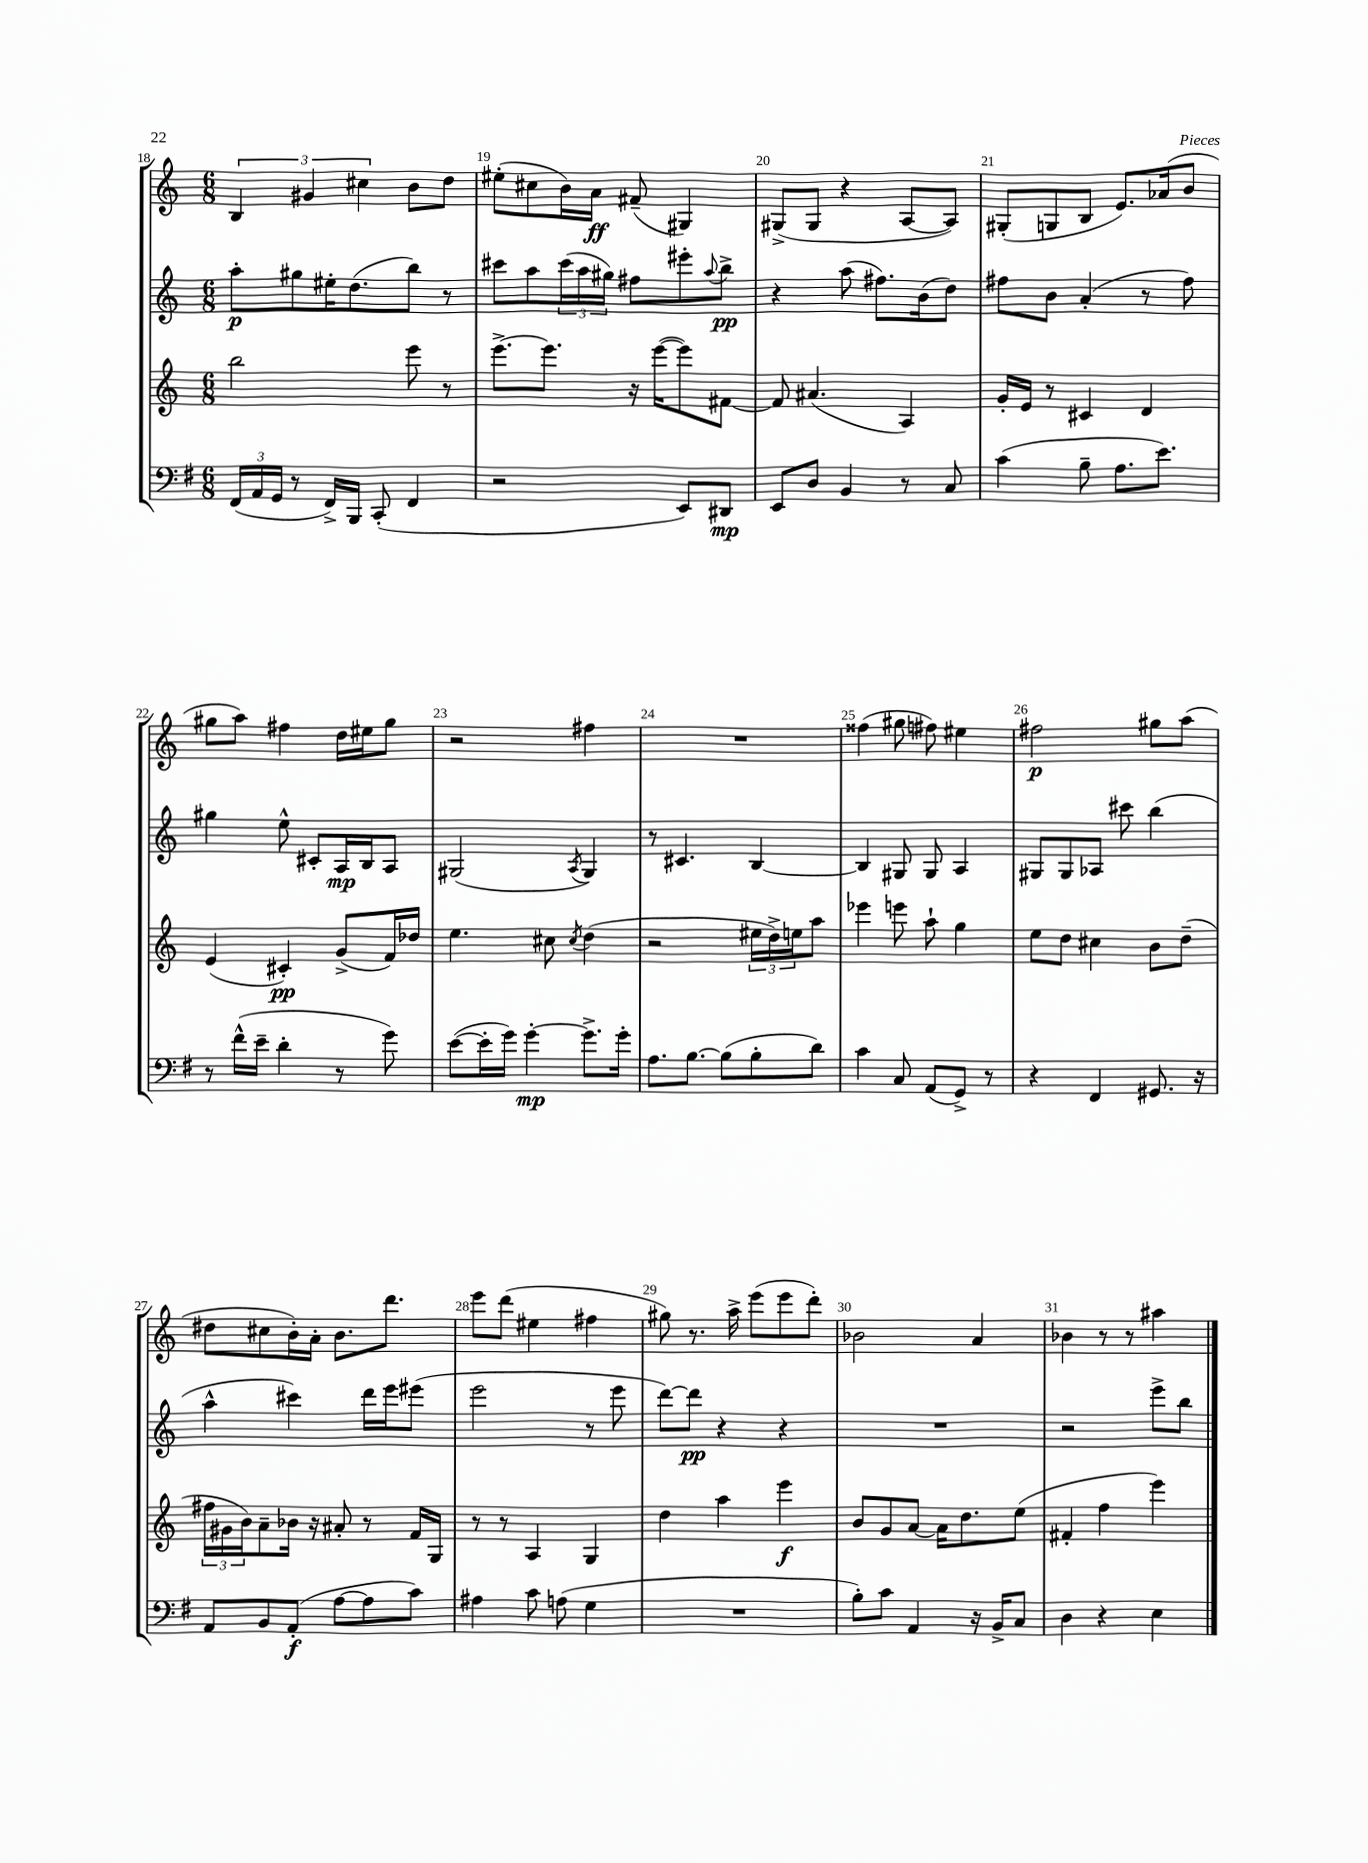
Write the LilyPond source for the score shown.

<<
\new StaffGroup <<
\new Staff = "s0" {
    \clef treble \key c \major \numericTimeSignature \time 6/8
    \tuplet 3/2 { b4 gis'4 cis''4 } b'8 d''8 |
    eis''8-.( cis''8 b'16) a'16\ff fis'8--( gis4) |
    gis8->( gis8 r4 a8~ a8) |
    gis8-.( g8 b8 e'8.) aes'16( b'8 |
    gis''8 a''8) fis''4 d''16 eis''16 gis''8 |
    r2 fis''4 |
    R2. |
    fisis''4( gis''8 fis''8) eis''4 |
    fis''2\p gis''8 a''8( |
    dis''8 cis''8 b'16-.) a'16-. b'8. d'''8. |
    e'''8 d'''8( eis''4 fis''4 |
    gis''8) r8. a''16-> e'''8( e'''8 d'''8-.) |
    bes'2 a'4 |
    bes'4 r8 r8 ais''4 \bar "|." |
}
\new Staff = "s1" {
    \clef treble \key c \major \numericTimeSignature \time 6/8
    a''8-.\p gis''8 eis''16-. d''8.( b''8) r8 |
    cis'''8 a''8 \tuplet 3/2 { cis'''16( a''16 gis''16) } fis''8 eis'''8-. \appoggiatura { a''8 } b''8->\pp |
    r4 a''8( fis''8.) b'16( d''8) |
    fis''8 b'8 a'4-.( r8 fis''8) |
    gis''4 e''8-^ cis'8-. a16\mp b16 a8 |
    gis2( \acciaccatura { a8 } gis4) |
    r8 cis'4. b4~ |
    b4 gis8 gis8 a4 |
    gis8 gis8 aes8 cis'''8 b''4( |
    a''4-^ cis'''4) d'''16 e'''16 eis'''8( |
    e'''2 r8 e'''8 |
    d'''8~) d'''8\pp r4 r4 |
    R2. |
    r2 e'''8-> b''8 \bar "|." |
}
\new Staff = "s2" {
    \clef treble \key c \major \numericTimeSignature \time 6/8
    b''2 e'''8 r8 |
    e'''8.~-> e'''8. r16 e'''16~( e'''8) fis'8~ |
    fis'8 ais'4.( a4) |
    g'16-. e'16 r8 cis'4 d'4 |
    e'4( cis'4-.\pp) g'8->( f'16) des''16 |
    e''4. cis''8 \acciaccatura { cis''8 } d''4( |
    r2 \tuplet 3/2 { eis''16 d''16->) e''16 } a''8 |
    ees'''4 e'''8 a''8-! g''4 |
    e''8 d''8 cis''4 b'8 d''8--( |
    \tuplet 3/2 { fis''16 gis'16 b'16) } a'8-- bes'16 r16 ais'8-. r8 f'16 g16 |
    r8 r8 a4 g4 |
    d''4 a''4 e'''4\f |
    b'8 g'8 a'8~ a'16 d''8. e''8( |
    fis'4-. f''4 e'''4) \bar "|." |
}
\new Staff = "s3" {
    \clef bass \key g \major \numericTimeSignature \time 6/8
    \tuplet 3/2 { fis,16( a,16 g,16 } r8 fis,16->) b,,16 c,8-.( fis,4 |
    r2 e,8) dis,8\mp |
    e,8 d8 b,4 r8 c8 |
    c'4( b8-- a8. e'8.) |
    r8 fis'16-^( e'16-- d'4-. r8 g'8) |
    e'8~( e'16-. g'16) g'4~-.\mp g'8.-> g'16-. |
    a8. b8.~ b8( b8-. d'8) |
    c'4 c8 a,8( g,8->) r8 |
    r4 fis,4 gis,8. r16 |
    a,8 b,8 a,8-.\f( a8~ a8 c'8) |
    ais4 c'8 a8( g4 |
    R2. |
    b8-.) c'8 a,4 r16 b,16-> c8 |
    d4 r4 e4 \bar "|." |
}
>>
>>
\layout { \context { \Score currentBarNumber = #18 \override BarNumber.break-visibility = ##(#f #t #t) barNumberVisibility = #all-bar-numbers-visible } }
